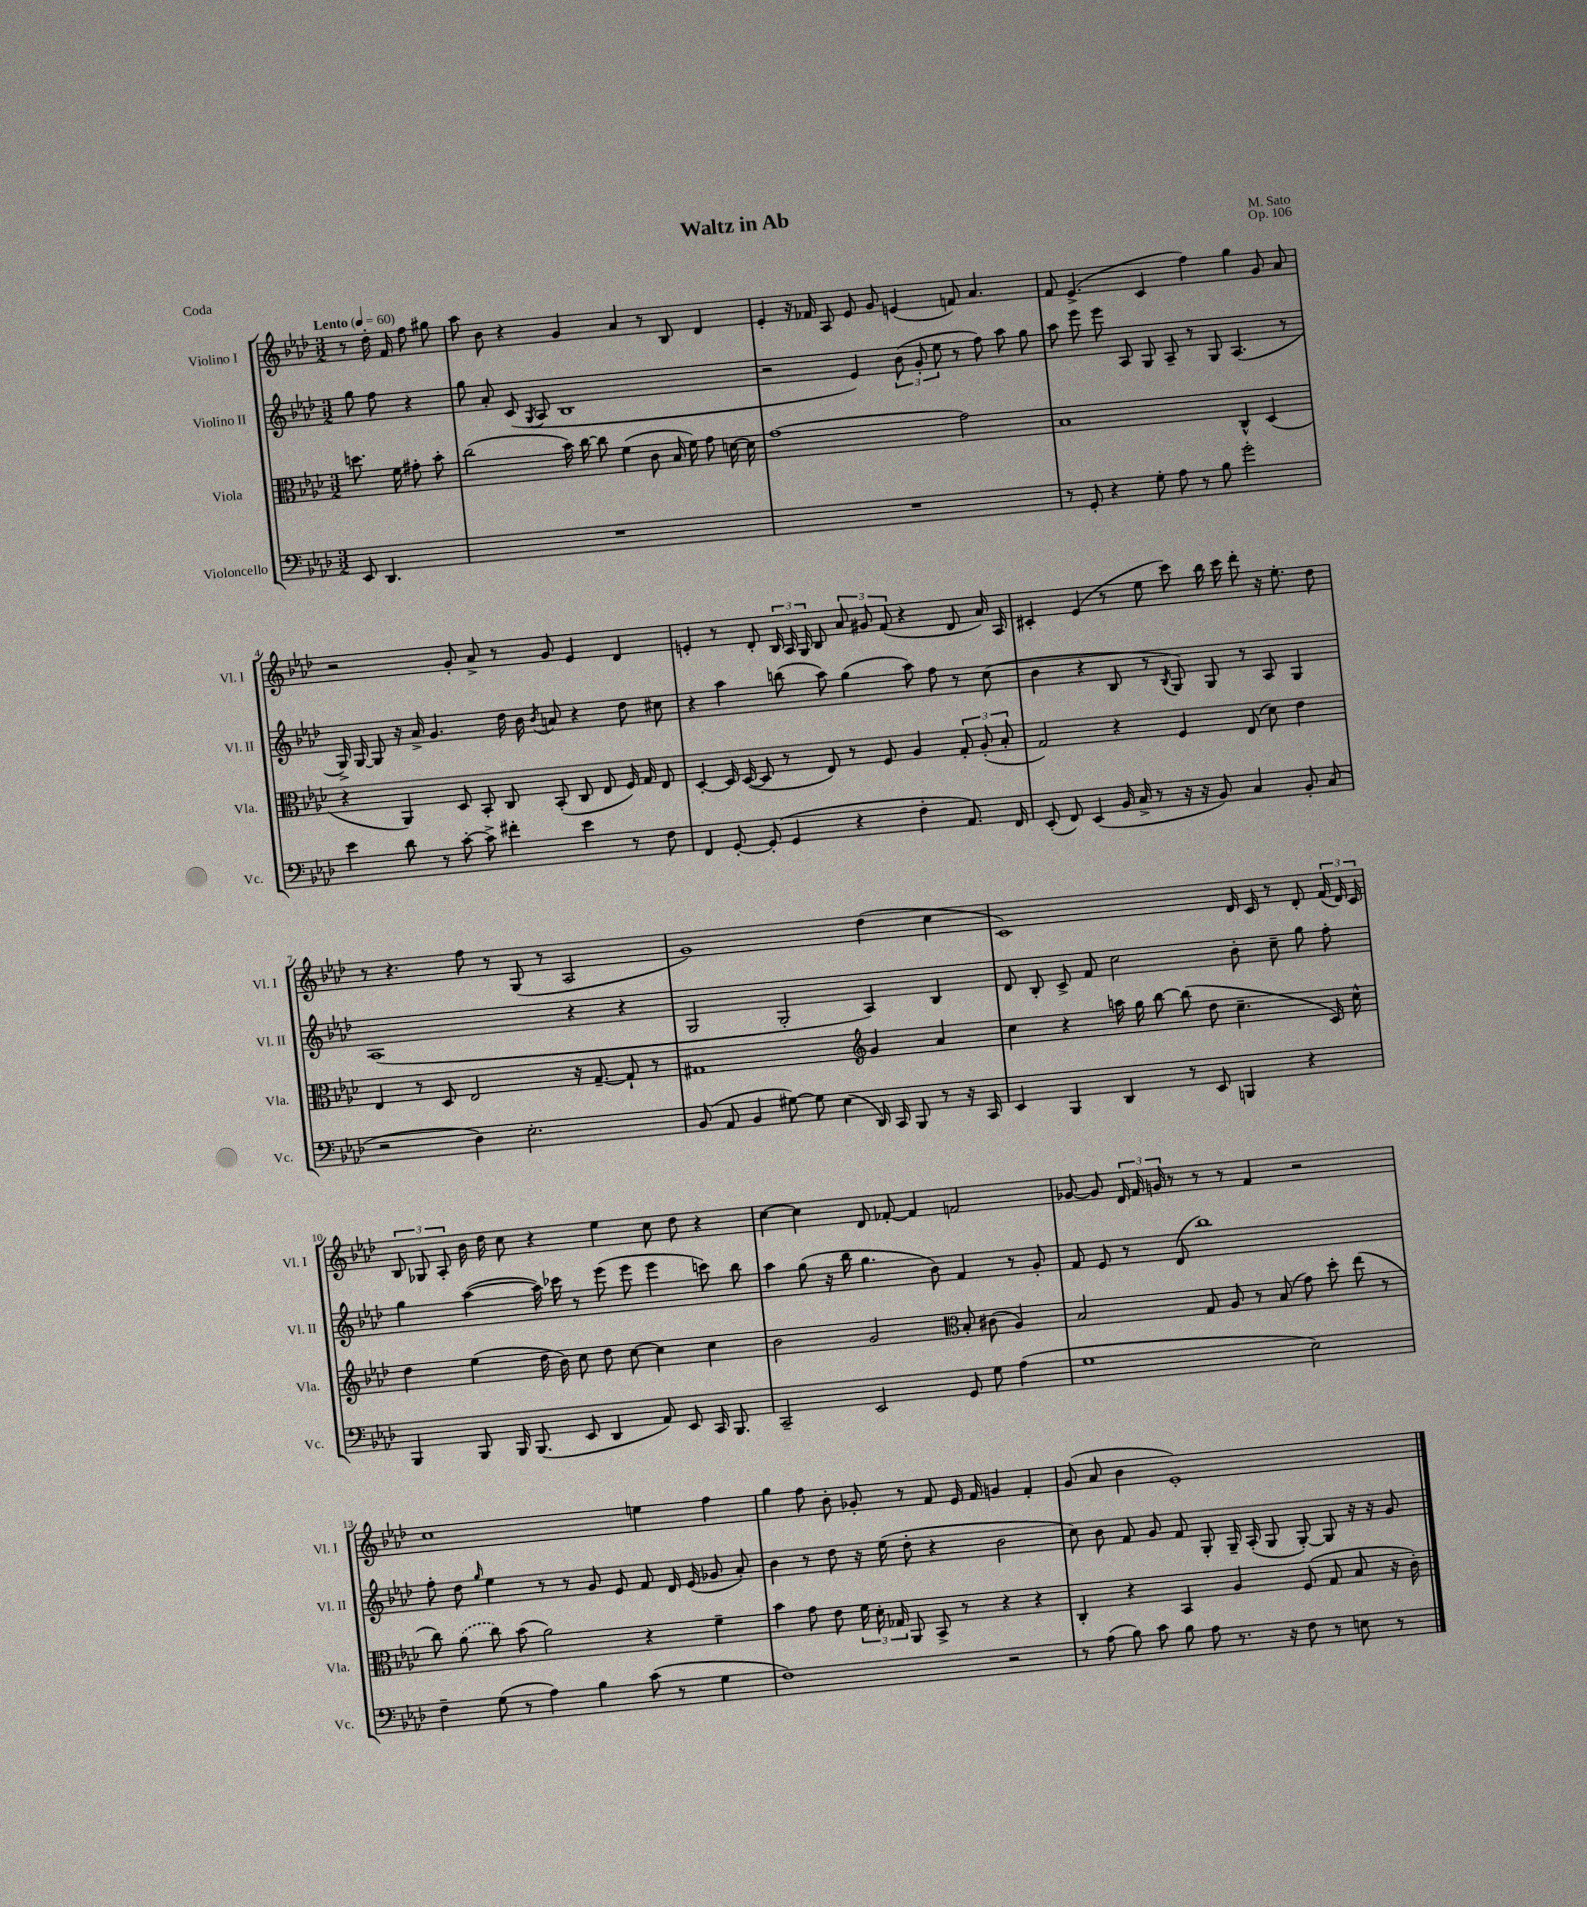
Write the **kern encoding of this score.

**kern	**kern	**kern	**kern
*staff4	*staff3	*staff2	*staff1
*clefF4	*clefC3	*clefG2	*clefG2
*k[b-e-a-d-]	*k[b-e-a-d-]	*k[b-e-a-d-]	*k[b-e-a-d-]
*M3/2	*M3/2	*M3/2	*M3/2
*MM60	*MM60	*MM60	*MM60
8EE-	8.dd	8gg	8r
4.DD-	.	8ff	16dd-'
.	16f	.	16f
.	8g#'	4r	8ff
.	8b-'	.	8gg#
=	=	=	=
1.r	(2cc	8gg	8aa-
.	.	8a-'	8b-
.	.	(8c	4r
.	.	8qG	.
.	.	8A-	.
.	16b-)	1B-	4g
.	[16cc	.	.
.	8cc]	.	.
.	(4f	.	4a-
.	8c	.	8r
.	16B-	.	8B-
.	16f)	.	.
.	8g	.	4d-
.	[16d	.	.
.	16d]	.	.
=	=	=	=
1.r	[1g	2r	4e-'
.	.	.	16r
.	.	.	16f-
.	.	.	8A-
.	.	4e-)	8e-
.	.	.	8g
.	.	(12b-	(4e
.	.	12g'	.
.	.	12ee-	.
.	2g]	8r	8f)
.	.	8ff)	4.a-
.	.	8aa-	.
.	.	8gg	.
=	=	=	=
8r	1B-	8aa-	8f
8GG'	.	8eee-	(4.e-^
4r	.	8eee-	.
.	.	8A-	.
8G'	.	8G	4c
8A-	.	8A-~	.
8r	.	8r	4ff)
8B-	.	8G	.
2g'	4C^^	(4.A-	4gg
.	(4D-	.	8g
.	.	8r	8a-
=	=	=	=
4e-	4r	16G^)	2r
.	.	[16G	.
.	.	8G]	.
8d-	4AA-)	16r	.
.	.	16a-^	.
8r	.	4.g	.
[8c'	8D-	.	8g'
8c^]	8BB-'	.	8a-^
4f#'	8C	16dd-	8r
.	.	16b-	.
.	.	8qb-	.
.	(8BB-'	8a	8g
4e-	8C	4r	4e-
.	8E-	.	.
8r	16F)	8dd-	4d-
.	16G	.	.
8F	8E-	8cc#	.
=	=	=	=
4FF	[4D-'	4r	4e'
[8GG'	16D-]	4aa-	8r
.	([16D-	.	.
(8GG']	8D-]	.	8d-'
4GG	8r	(8bb	24B-
.	.	.	24A-
.	.	.	24G
.	8E-)	8aa-)	8B-
4r	8r	(4gg	12a-
.	.	.	12g#
.	8F	.	.
.	.	.	(12f
4F'	4A-	8aa-)	4r
.	.	8ff	.
8.AA-)	12G'	8r	8d-
.	(12A-'	.	.
.	.	(8cc	16a-)
.	12B-'	.	.
16FF	.	.	16A-
=	=	=	=
(8EE-'	2G)	4b-	4c#'
8FF)	.	.	.
(4EE-	.	4r	(4e-
16BB-	4r	8B-	8r
16C^	.	.	.
8r	.	8r	8ee-
.	.	8qB-	.
16r	4F	8G)	8ccc)
16r	.	.	.
8BB-)	.	8G	16bb-
.	.	.	16ccc
4C	(8E-	8r	8ddd-'
.	8d-)	8A-	16r
.	.	.	8.ee-'
8BB-'	4e-	4G	.
(8C	.	.	8dd-
=	=	=	=
2r	4E-	(1A-	8r
.	.	.	4.r
.	8r	.	.
.	8D-	.	.
4D-)	2E-	.	8ff
.	.	.	8r
2.E-'	.	.	(8G
.	.	.	8r
.	16r	4r	2A-
.	[8.G~	.	.
.	8G`]	4r	.
.	8r	.	.
=	=	=	=
(8BB-	1G#	2G	1g)
8AA-	.	.	.
4BB-	.	.	.
[8G#)	.	2G'	.
8G#]	.	.	.
(4E-	.	.	.
*	*clefG2	*	*
16DD-)	4g	4A-)	(4dd-
16CC	.	.	.
8BBB-	.	.	.
8r	4a-	4B-	4cc
16r	.	.	.
16CC	.	.	.
=	=	=	=
4EE-	4cc	8d-	1c)
.	.	8B-'	.
4BBB-	4r	8c^	.
.	.	8f	.
4DD-	16aa	2cc	.
.	16gg	.	.
.	[8bb-	.	.
8r	(8bb-]	.	.
8EE-	8dd-	.	.
4BBB	4.cc~	8b-'	16d-
.	.	.	16c
.	.	8cc~	8r
4r	.	8gg	8d-'
.	16c)	8ff'	(24f
.	.	.	24d-)
.	16cc^^	.	.
.	.	.	24c
=	=	=	=
4BBB-	4dd-	4gg	12B-
.	.	.	12G-
.	.	.	12A-'
8BBB-	(4ee-	([4aa-	16b-
.	.	.	16dd-
16BBB-	.	.	8cc
(8.BBB-	.	.	.
.	16dd-	16aa-])	4r
.	16b-)	16ccc-	.
8EE-	8cc	8r	.
4DD-	8dd-	(8eee-	4ee-
.	[8cc	8eee-	.
8AA-)	4cc]	4eee-	8cc
8EE-	.	.	8dd-
16CC	4cc	8ccc)	4r
8.BBB-	.	.	.
.	.	8bb-	.
=	=	=	=
2CC~	2b-	4aa-	[4cc
.	.	(8gg	4cc]
.	.	16r	.
.	.	16bb-	.
2EE-	2g	4.gg	8d-
.	.	.	[8f-'
.	.	.	4f-]
.	.	8b-)	.
*	*clefC3	*	*
8GG	8B-'	4f	2f
8G	(8c#	.	.
(4A-	4A-)	8r	.
.	.	8g'	.
=	=	=	=
1G	2B-	8f	[8g-
.	.	8e-	8g-]
.	.	8r	24d-
.	.	.	24f
.	.	.	24g
.	.	(8d-	8r
.	8G	1bb-)	8r
.	8A-	.	8r
.	8r	.	4f
.	(8B-	.	.
2E-)	8g)	.	2r
.	8dd-'	.	.
.	(8ee-	.	.
.	8r	.	.
=	=	=	=
4F~	8cc)	8ff'	1cc
.	(8a-	8dd-	.
.	.	16qqgg	.
(8G	8cc)	4ee-	.
8r	(8b-	.	.
4A-)	2a-)	8r	.
.	.	8r	.
4B-	.	8g	.
.	.	8e-	.
(8c	4r	8f	4ee
8r	.	16d-	.
.	.	(16e-	.
4G	4f~	8g-	4ff
.	.	8a-')	.
=	=	=	=
1F)	4b-	4b-	4gg
.	8g	8r	8ff
.	8e-	8dd-	8b-'
.	24f	16r	8g-'
.	24d-'	.	.
.	.	(16ee-	.
.	24G-	.	.
.	8AA-	8dd-'	8r
.	8BB-^	4r	8f
.	8r	.	16e-
.	.	.	16f
2r	4r	2b-	4g
.	4r	.	4f'
=	=	=	=
8r	4C'	8cc)	(8g
(8A-	.	8b-	8a-
8B-)	4r	8f	4b-
8c	.	8g	.
8B-	4BB-	8f	1e-')
8A-	.	8G'	.
8.r	4A-	16G~	.
.	.	(16A-'	.
.	.	8G	.
16r	.	.	.
8F	(8F	[8G')	.
8r	8G	8G]	.
8E	8B-	16r	.
.	.	16r	.
8r	16r	8g	.
.	16c')	.	.
==	==	==	==
*-	*-	*-	*-
